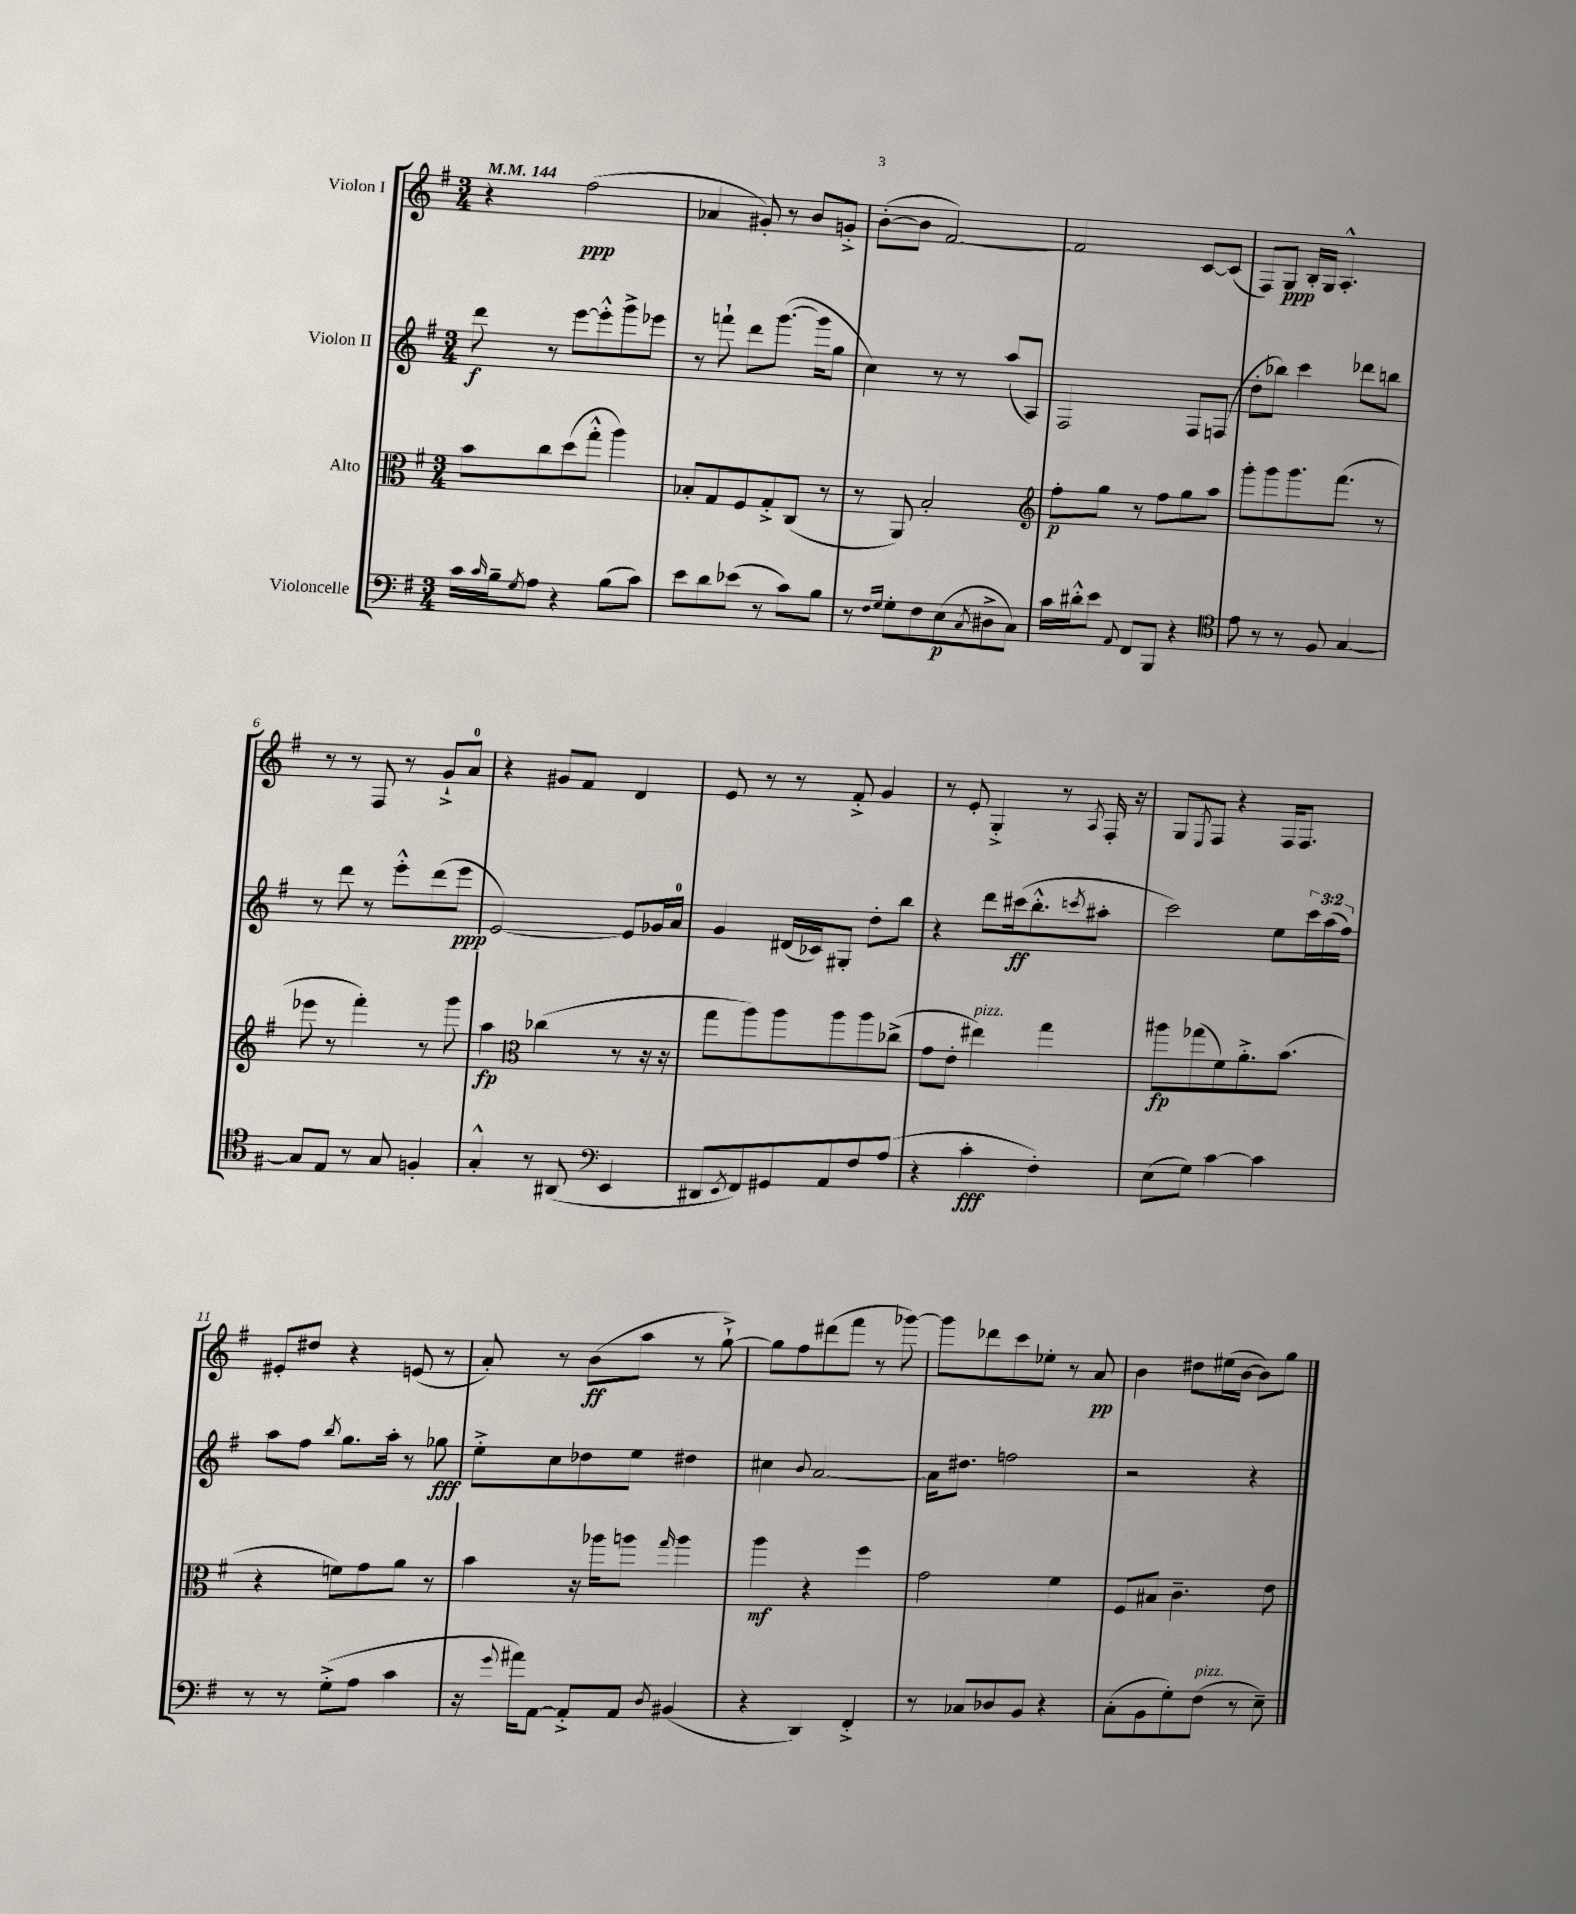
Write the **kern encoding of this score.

**kern	**kern	**kern	**kern
*staff4	*staff3	*staff2	*staff1
*clefF4	*clefC3	*clefG2	*clefG2
*k[f#]	*k[f#]	*k[f#]	*k[f#]
*M3/4	*M3/4	*M3/4	*M3/4
*MM144	*MM144	*MM144	*MM144
16c\LL	8b\L	8ddd\	4r
16qqc/	.	.	.
16B~\J	.	.	.
8qG/	.	.	.
8A\J	8cc\	8r	.
4r	(8dd\	[8eee\L	(2ff#\
.	8gg'^^\J	8eee'^^\]	.
(8B\L	4aa\)	8ggg^\	.
8c\J)	.	8eee-\J	.
=	=	=	=
8e\L	8B-'/L	8r	4a-/
8d\	8G/	8fff`\	.
(8e-\J	8F#/	8ddd\L	8g#'/)
8r	8G'^/	([8.ggg\J	8r
8c\L)	(8C/J	.	8b/L
.	.	16ggg\]LK	.
8B\J	8r	8gg\J	8g'^/J
=	=	=	=
8r	8r	4cc\)	([8b'\L
16qqF#/LL	.	.	.
16qqG/JJ	.	.	.
8G'\L	8AA/)	.	8b\]J
8F#\	2B'/	8r	[2f#/)
(8E\	.	8r	.
8qC/	.	.	.
8D#^\	.	(8aa/L	.
8C\J)	.	8A/J)	.
=	=	=	=
*	*clefG2	*	*
16c\LL	8ff#'\L	2F#/	2f#/]
16d#'^^\J	.	.	.
8e\J	8gg\J	.	.
8qqAA/	.	.	.
8FF#/L	8r	.	.
8BBB/J	8ff#\L	.	.
4r	8gg\	8F#/L	[8c/L
.	8aa\J	(8F/J	(8c/]J
=	=	=	=
*clefC4	*	*	*
8e\	8ggg'\L	8dd'\L	8F#/L)
8r	8ggg\	8bb-\J)	8G/J
8r	8.ggg\	4ccc\	16B'/LL
.	.	.	16G/JJ
8F#/	.	.	4.A'^^/
.	(8.fff#\J	.	.
[4G/	.	8ddd-\L	.
.	8r	8bb\J	.
=	=	=	=
8G/]L	8eee-\	8r	8r
8E/J	8r	8ddd\	8r
8r	4fff#'\)	8r	8F#/
8G/	.	8eee'^^\L	8r
4F'/	8r	(8ddd\	8g`^/L
.	8ggg\	8eee\J	8a/J
=	=	=	=
4G'^^/	4aa\	[2e/)	4r
*	*clefC3	*	*
8r	(4cc-\	.	8g#/L
(8AA#/	.	.	8f#/J
*clefF4	*	*	*
4EE/	8r	8e/]L	4d/
.	16r	16g-/L	.
.	16r	16a/JJ	.
=	=	=	=
8DD#/L	8gg\L	4g/	8e/
8qEE/	.	.	.
8FF#/)	8aa\)	.	8r
8GG#/	8aa\	(16d#/LL	8r
.	.	16c-/J)	.
8AA/	8aa\	8G#'/J	8f#'^/
8F#/	8aa\	8dd'\L	4g/
(8A/J	(8cc-^\J	8bb\J	.
=	=	=	=
4r	8g\L	4r	8r
.	8e'\J	.	8e'/
4c'\	4ee#\)	8ddd\L	4G'^/
.	.	(16ccc#\k	.
.	.	8.bb'^^\	.
4F#'\)	4gg\	.	8r
.	.	8qccc/	8qA/
.	.	8aa#'\J	16F#'/
.	.	.	16r
=	=	=	=
(8E\L	8aa#\L	2ccc\)	8G/L
.	.	.	8qE/
8G\J)	(8gg-\	.	8F#/J
[4c\	8f#\)	.	4r
.	8.a'^\	.	.
4c\]	.	8ee\L	16F#/LK
.	(8.b\J	.	8.F#/J
.	.	24ccc\L	.
.	.	(24aa\	.
.	.	24ff#\JJ)	.
=	=	=	=
8r	4r	8aa\L	8e#'/L
8r	.	8ff#\J	8dd#/J
.	.	8qbb/	.
(8G'^\L	8f\L)	8.gg\L	4r
8A\J	8g\	.	.
.	.	16aa'\Jk	.
4c\	8a\J	8r	(8e/
.	8r	8gg-\	8r
=	=	=	=
16r	4b\	8ee'^\L	8a'/)
8qqg/	.	.	.
16a#\LK)	.	.	.
[8AA\J	.	8cc\	8r
8AA'^/]L	16r	8dd-\	(8b\L
.	16aa-\LK	.	.
8AA/J	8aa\J	8ee\J	8aa\J
8qD/	16qqgg/	.	.
(4BB#/	4aa\	4dd#\	8r
.	.	.	[8gg`^\)
=	=	=	=
4r	4aa\	4cc#\	8gg\]L
.	.	.	8ff#\
.	.	8qqb/	.
4DD/)	4r	[2a/	(8ddd#\
.	.	.	8fff#\J
4FF#'^/	4ff#\	.	8r
.	.	.	[8ggg-\)
=	=	=	=
8r	2g\	16a\]LK	8ggg-\]L
.	.	8.dd#\J	.
8C-/L	.	.	8ddd-\
8D-/	.	2ff\	8ccc\
8BB/J	.	.	8ee-'\J
4r	4f#\	.	8r
.	.	.	8a/
=	=	=	=
(8C'\L	8F#/L	2r	4b\
8BB\	8B#/J	.	.
8G'\)	4.c~\	.	8dd#\L
(8F#\J	.	.	(16ee#\L
.	.	.	[16b\JJ
8r	.	4r	8b\]L)
8E~\)	8e\	.	8gg\J
==	==	==	==
*-	*-	*-	*-
